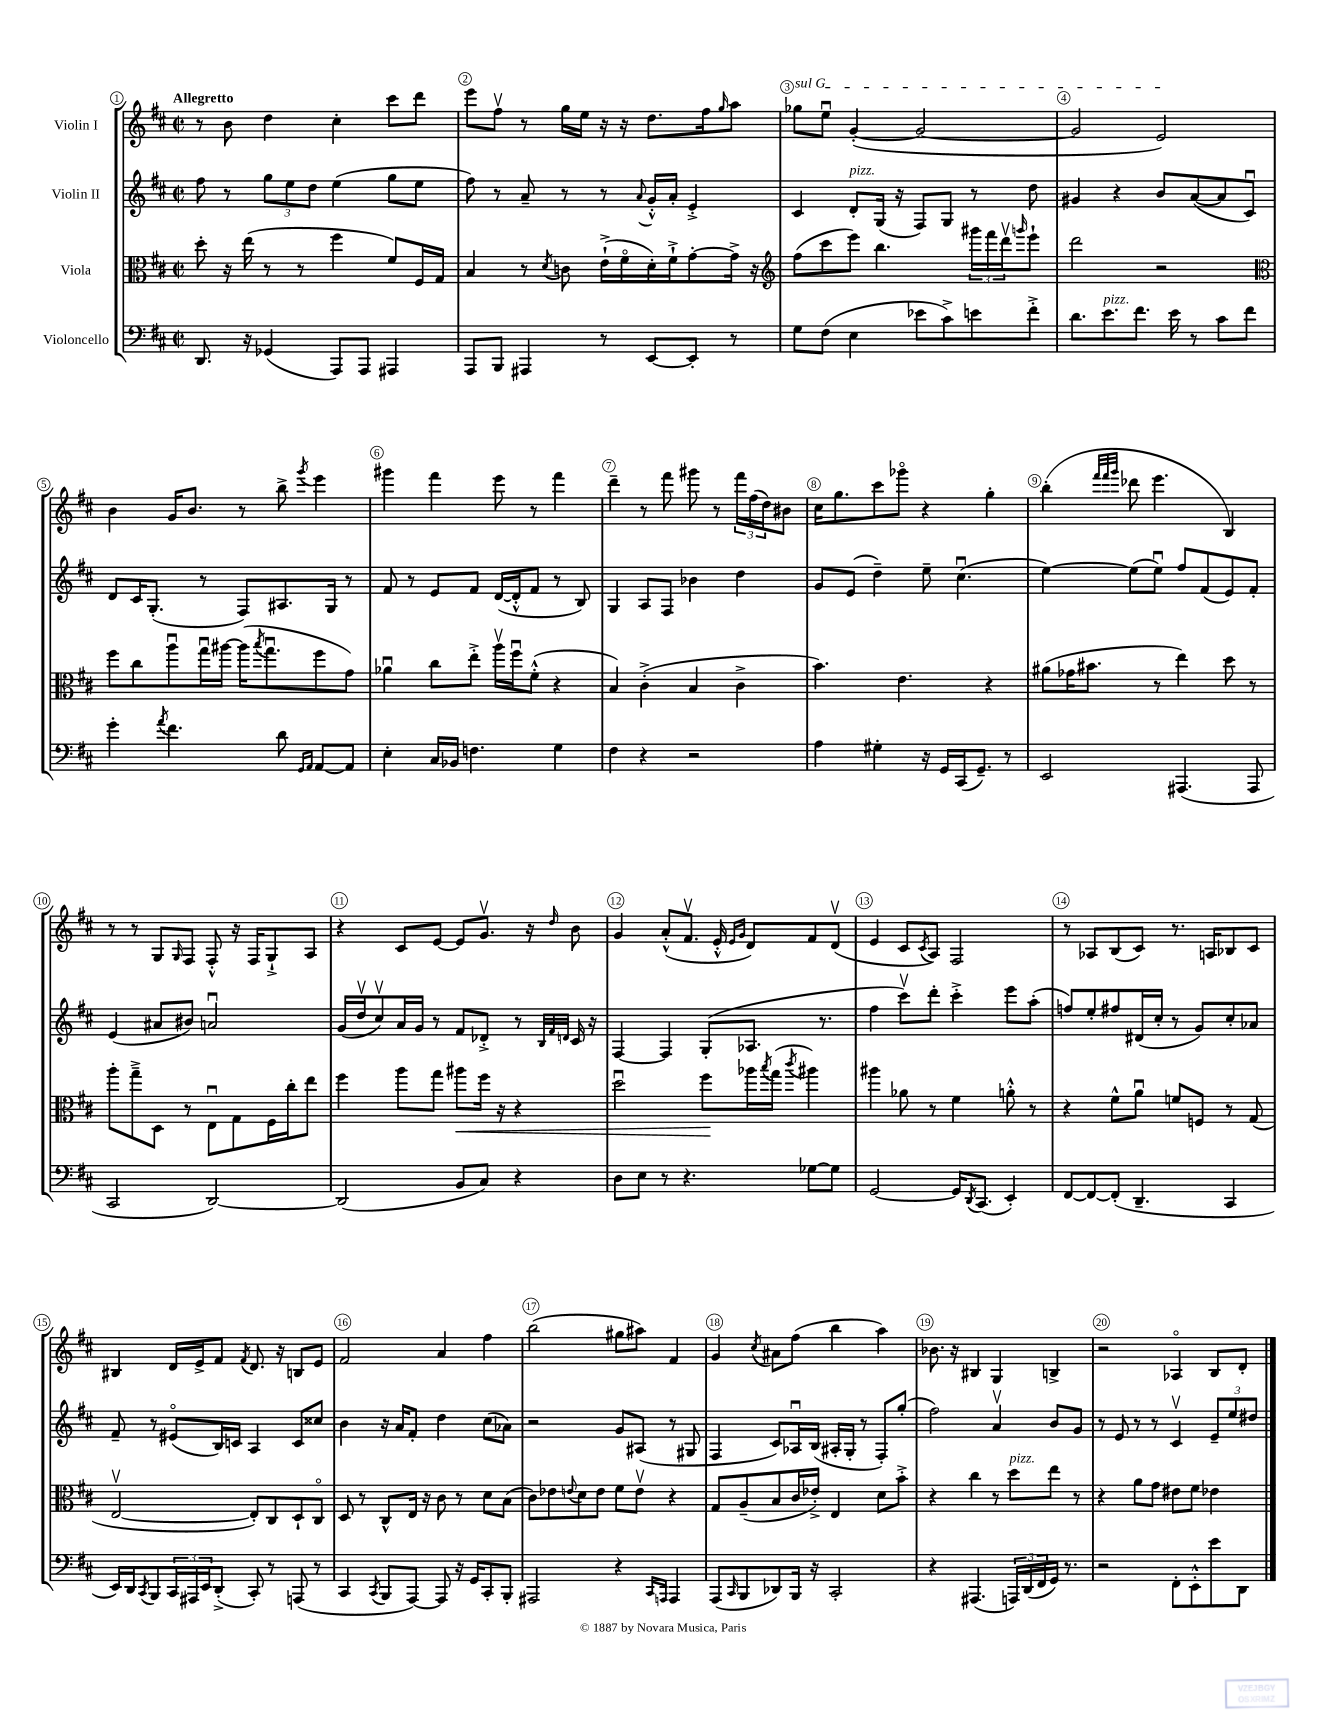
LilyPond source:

<<
\new StaffGroup <<
\new Staff = "s0" \with { instrumentName = "Violin I" } {
    \clef treble \key d \major \defaultTimeSignature \time 2/2 \tempo "Allegretto"
    r8 b'8 d''4 cis''4-. cis'''8 d'''8 |
    e'''8 fis''8\upbow r8 g''16 e''16 r16 r16 d''8. fis''16 \grace { g''16 } a''8 |
    \once \override TextSpanner.bound-details.left.text = \markup { \italic "sul G" } ges''8\startTextSpan e''8\downbow g'4~-.( g'2~ |
    g'2 e'2\stopTextSpan) |
    b'4 g'16 b'8. r8 b''8-> \acciaccatura { g'''8 } e'''4 |
    gis'''4 fis'''4 e'''8 r8 fis'''4 |
    d'''4-- r8 fis'''8 gis'''8 r8 \tuplet 3/2 { fis'''16 fis''16( d''16) } bis'8 |
    cis''16 g''8. cis'''8 ges'''8\flageolet r4 g''4-. |
    b''4-.( \grace { fis'''32 fis'''32 g'''32 } des'''8 e'''4. b4) |
    r8 r8 g8 \grace { g16 } fis8 fis8-.-^ r16 fis16 g8-!-> a8 |
    r4 cis'8 e'8~ e'8 g'8.\upbow r16 \grace { d''16 } b'8 |
    g'4 a'8-.-^( fis'8.\upbow e'16-.-^ \grace { e'16 g'16 } d'8) fis'8 d'8\upbow( |
    e'4 cis'8 \acciaccatura { cis'8 } a8) fis2 |
    r8 aes8 b8( cis'8) r8. a16 bes8 cis'8 |
    bis4 d'16 e'16-> fis'8 \acciaccatura { fis'8 } d'8. r16 b8 e'8 |
    fis'2 a'4 fis''4 |
    b''2( gis''8 ais''8) fis'4 |
    g'4 \acciaccatura { cis''8 } ais'8 fis''8( b''4 a''4) |
    bes'8. r16 bis4 g4 b4-> |
    r2 aes4\flageolet b8 d'8-. \bar "|." |
}
\new Staff = "s1" \with { instrumentName = "Violin II" } {
    \clef treble \key d \major \defaultTimeSignature \time 2/2
    fis''8 r8 \tuplet 3/2 { g''8 e''8 d''8 } e''4( g''8 e''8 |
    fis''8) r8 a'8-- r8 r8 \appoggiatura { a'8 } g'16-.-^ a'16-. e'4-.-> |
    cis'4 d'8-.^\markup { \italic "pizz." } g16( r16 fis8) g8 r8 d''8 |
    gis'4 r4 b'8 a'8~( a'8 cis'8\downbow) |
    d'8 cis'16 g8.-.( r8 fis8) ais8. g16 r8 |
    fis'8 r8 e'8 fis'8 d'16~( d'16-.-^ fis'8 r8 b8) |
    g4 a8 fis8 bes'4 d''4 |
    g'8 e'8( d''4--) e''8-- cis''4.\downbow( |
    e''4~) e''8( e''8\downbow) fis''8 fis'8( e'8) fis'8-. |
    e'4( ais'8 bis'8) a'2\downbow |
    g'16( d''16\upbow cis''8\upbow) a'16 g'16 r8 fis'8 des'8-.-> r8 \grace { b32 fis'32 d'32 } cis'16 r16 |
    fis4~ fis4 g8-.( aes8. r8. |
    fis''4 cis'''8\upbow) d'''8-. cis'''4-.-> e'''8 a''8-.( |
    f''8) e''8-. fis''8 dis'16( cis''16-. r8 g'8) cis''8-. aes'8 |
    fis'8-- r8 eis'8\flageolet( b16) c'16 a4 c'8 cisis''8 |
    b'4 r16 a'16 fis'8-. d''4 cis''8( aes'8) |
    r2 g'8 ais8( r8 gis8 |
    fis4 cis'8) aes16\downbow b16( ais16-. g16-. r8 fis8-.) g''8-.( |
    fis''2) a'4\upbow b'8 g'8 |
    r8 e'8 r8 r8 cis'4\upbow \tuplet 3/2 { e'8-- e''8 dis''8 } \bar "|." |
}
\new Staff = "s2" \with { instrumentName = "Viola" } {
    \clef alto \key d \major \defaultTimeSignature \time 2/2
    d''8-. r16 e''16( r8 r8 fis''4 fis'8) fis16 g16 |
    b4 r8 \acciaccatura { d'8 } c'8 e'16-!->( fis'16\flageolet d'16-.) fis'16-!-> g'8~-. g'16-> r16 |
    \clef treble fis''8( cis'''8 e'''8) b''4. \tuplet 3/2 { gis'''16 fis'''16 d'''16\upbow } \grace { g'''16 } e'''8-! |
    d'''2 r2 |
    \clef alto fis''8 cis''8 a''8\downbow g''16\downbow ais''16~ ais''16( \acciaccatura { b''8 } g''8.\downbow fis''8 g'8) |
    aes'4\downbow cis''8 e''8-.-> a''16\upbow fis''16\downbow fis'8-.-^( r4 |
    b4) cis'4-.->( b4 cis'4-> |
    b'4.) e'4. r4 |
    ais'8( ges'16 bis'8. r8 e''4) d''8 r8 |
    a''8-. g''8---> d8 r8 e8\downbow g8 fis16 cis''16-. e''8 |
    fis''4 a''8 g''8 ais''8\< fis''16 r16 r4 |
    d''2\downbow fis''8\! aes''16 \acciaccatura { b''8 } g''16( \acciaccatura { cis'''8 } ais''4) |
    ais''4 aes'8 r8 fis'4 a'8-.-^ r8 |
    r4 fis'8-^ a'8\downbow f'8 f8 r8 g8( |
    e2~\upbow e8-.) cis8 d8-! cis8\flageolet |
    d8 r8 cis8-^ e16 r16 cis'8 r8 d'8 b8( |
    cis'8) ees'8 \appoggiatura { e'8 } d'8 e'8 fis'8 e'8\upbow r4 |
    g8 a8--( b8 cis'16 ees'16-.->) e4 d'8 b'8-.-> |
    r4 cis''4 r8 d''8^\markup { \italic "pizz." } e''8 r8 |
    r4 a'8 g'8 eis'8 fis'8 ees'4 \bar "|." |
}
\new Staff = "s3" \with { instrumentName = "Violoncello" } {
    \clef bass \key d \major \defaultTimeSignature \time 2/2
    d,8. r16 ges,4( a,,8) a,,8 ais,,4 |
    a,,8 b,,8 ais,,4 r8 e,8~ e,8-. r8 |
    g8 fis8( e4 ees'8 cis'8->) e'8 fis'8-.-> |
    d'8. e'8.^\markup { \italic "pizz." } fis'8. e'16 r8 cis'8 fis'8 |
    g'4-. \acciaccatura { a'8 } fis'4. d'8 \grace { g,16 a,16 } a,8~ a,8 |
    e4-. cis16 bes,16 f4. g4 |
    fis4 r4 r2 |
    a4 gis4-. r16 g,16 cis,16( g,8.--) r8 |
    e,2 ais,,4.( ais,,8 |
    cis,2 d,2~) |
    d,2( b,8 cis8) r4 |
    d8 e8 r8 r4. ges8~ ges8 |
    g,2~ g,16 \acciaccatura { d,8 } cis,8.( e,4-.) |
    fis,8~ fis,8~ fis,8-.( d,4.-- cis,4 |
    e,16) d,16 \acciaccatura { cis,8 } b,,8 \tuplet 3/2 { cis,16 ais,,16 e,16 } d,8-.->( cis,8-.) r8 a,,8( r8 |
    cis,4 \acciaccatura { cis,8 } b,,8 a,,8~) a,,8 r16 g,16 cis,8-. b,,8-. |
    ais,,2 r4 \grace { cis,16 a,,16 } a,,4 |
    a,,8( \grace { cis,16 } b,,8 des,8) b,,16 r16 cis,2-. |
    r4 ais,,4.( \tuplet 3/2 { a,,16) d,16( fis,16 } g,16) r8. |
    r2 fis,8-. e,8-.-^ e'8 d,8 \bar "|." |
}
>>
>>
\layout { \context { \Score \override BarNumber.break-visibility = ##(#f #t #t) barNumberVisibility = #all-bar-numbers-visible \override BarNumber.stencil = #(make-stencil-circler 0.1 0.3 ly:text-interface::print) } }
